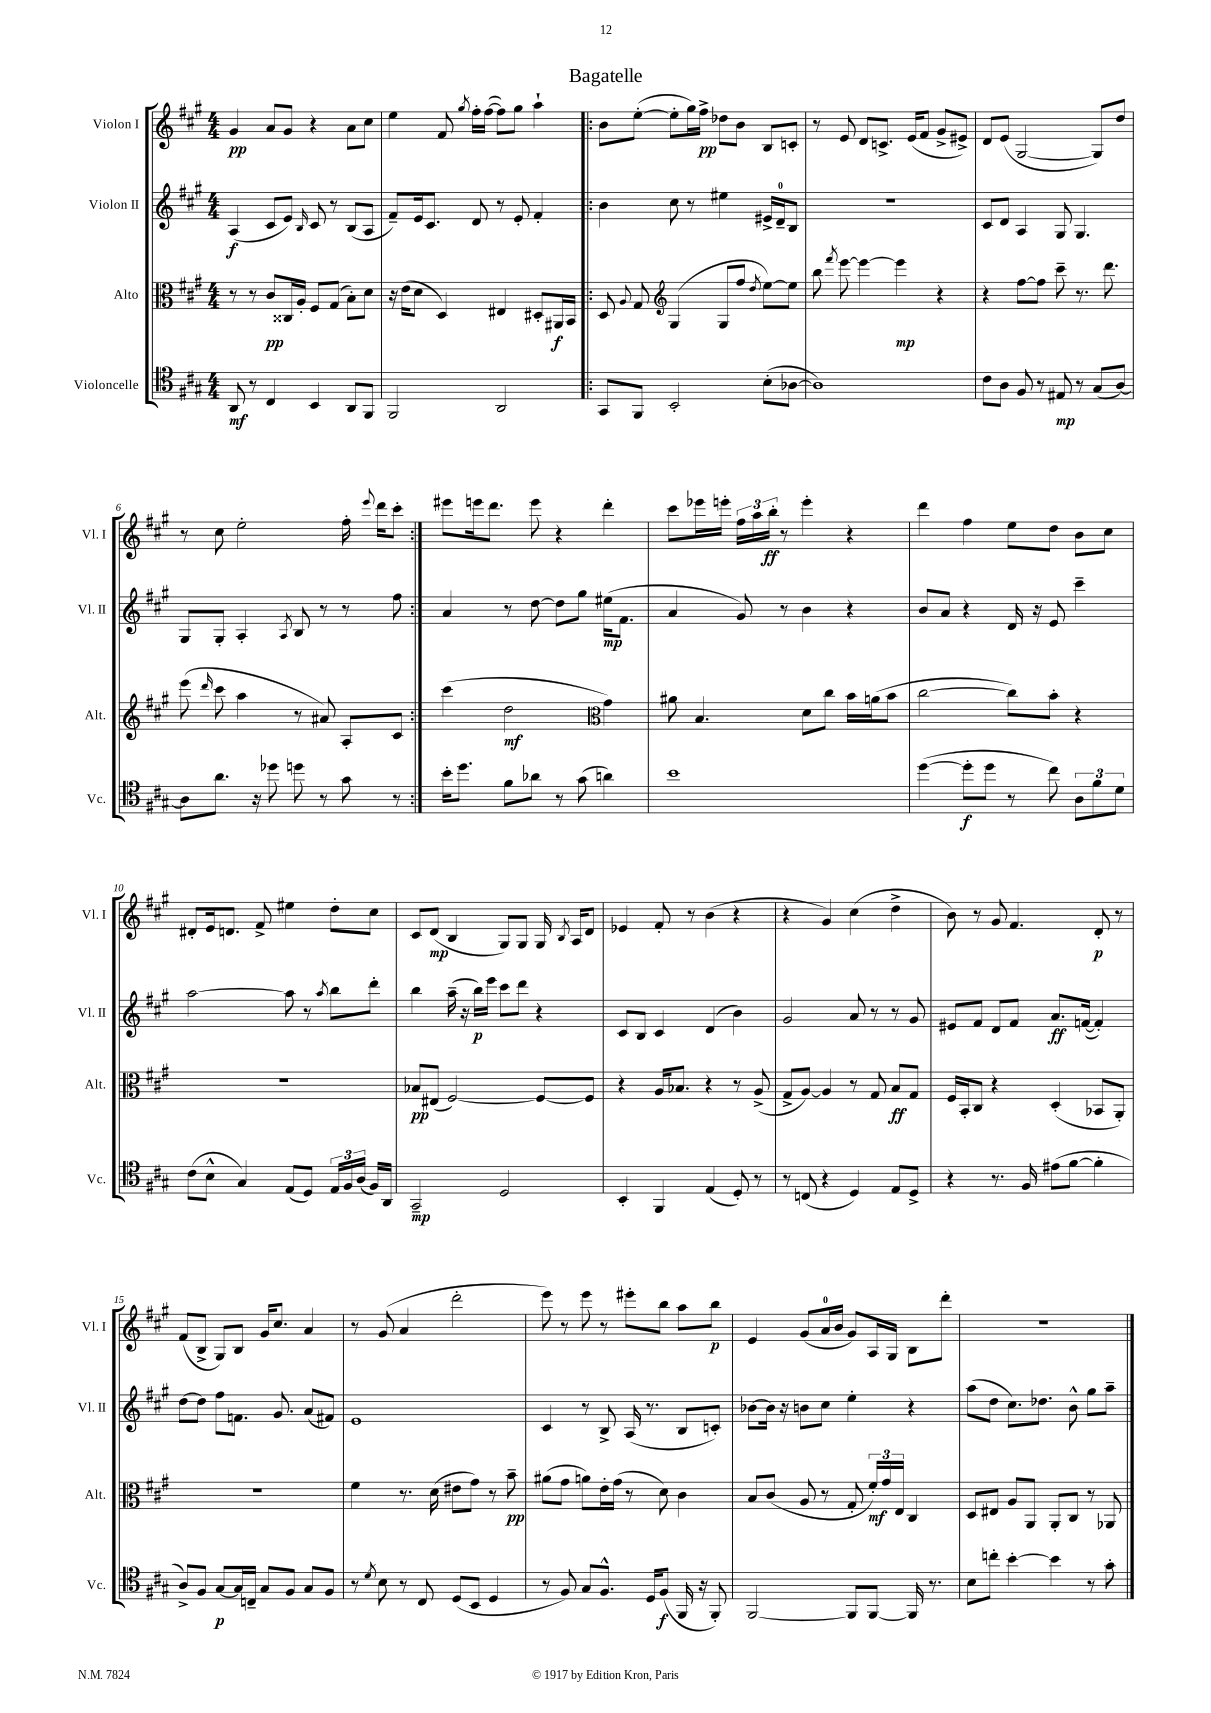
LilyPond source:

\header { title = "Bagatelle" }
<<
\new StaffGroup <<
\new Staff = "s0" \with { instrumentName = "Violon I" shortInstrumentName = "Vl. I" } {
    \clef treble \key a \major \numericTimeSignature \time 4/4
    \autoBeamOff gis'4\pp a'8[ gis'8] r4 a'8[ cis''8] |
    e''4 fis'8 \acciaccatura { gis''8 } fis''16[-. fis''16]~( fis''8[) gis''8] a''4-! |
    \repeat volta 2 { b'8[ e''8]~-.( e''8[-. gis''16) fis''16]->\pp des''8[ b'8] b8[ c'8]-. |
    r8 e'8 d'8[ c'8.]-> e'16[( fis'8] gis'8[-> eis'8]->) |
    d'8[ e'8]( gis2~ gis8[) d''8] |
    r8 cis''8 e''2-. fis''16-. \appoggiatura { e'''8 } d'''16[ cis'''8]-. | }
    eis'''8[ e'''16 d'''8.] e'''8 r4 d'''4-. |
    cis'''8[ ees'''16 e'''16]-. \tuplet 3/2 { fis''16[ a''16 b''16]-.\ff } r8 e'''4-. r4 |
    d'''4 fis''4 e''8[ d''8] b'8[ cis''8] |
    dis'8[-. e'16 d'8.] fis'8-> eis''4 d''8[-. cis''8] |
    cis'8[ d'8]\mp( b4 gis8[) gis8] gis16 \acciaccatura { b8 } a16[ d'8] |
    ees'4 fis'8-. r8 b'4( r4 |
    r4 gis'4) cis''4( d''4-> |
    b'8) r8 gis'8 fis'4. d'8-.\p r8 |
    fis'8[( b8]-> gis8[) b8] gis'16[ cis''8.] a'4 |
    r8 gis'8( a'4 d'''2-. |
    e'''8) r8 e'''8 r8 eis'''8[-. b''8] a''8[ b''8]\p |
    e'4 gis'8[( a'16-0 b'16] gis'8[) a16 gis16] b8[ d'''8]-. |
    r1 \bar "|." |
}
\new Staff = "s1" \with { instrumentName = "Violon II" shortInstrumentName = "Vl. II" } {
    \clef treble \key a \major \numericTimeSignature \time 4/4
    \autoBeamOff a4\f( cis'8[ e'8]) \grace { b16 } cis'8 r8 b8[( a8] |
    fis'8[--) e'16 cis'8.] d'8 r8 e'8-. fis'4-. |
    \repeat volta 2 { b'4 cis''8 r8 eis''4 eis'16[-> d'16-0-- b8] |
    R1 |
    cis'8[ d'8] a4 gis8 gis4. |
    gis8[ gis8]-. a4-. \acciaccatura { a8 } b8 r8 r8 fis''8 | }
    a'4 r8 d''8~ d''8[ gis''8] eis''16[\mp( fis'8.] |
    a'4 gis'8) r8 b'4 r4 |
    b'8[ a'8] r4 d'16 r16 e'8 cis'''4-- |
    a''2~ a''8 r8 \acciaccatura { a''8 } b''8[ d'''8]-. |
    b''4 a''16--( r16 b''16[\p) e'''16] cis'''8[ d'''8] r4 |
    cis'8[ b8] cis'4 d'4( b'4) |
    gis'2 a'8 r8 r8 gis'8 |
    eis'8[ fis'8] d'8[ fis'8] a'8.[\ff f'16]~( f'4-.) |
    d''8[~ d''8] fis''8[ f'8.] gis'8. a'8[( fis'8]) |
    e'1 |
    cis'4 r8 b8-> a16( r8. b8[ c'8]-.) |
    bes'8[~ bes'16] r16 b'8[ cis''8] e''4-. r4 |
    a''8[( d''8] cis''8.[) des''8.] b'8-^ gis''8[ a''8]-- \bar "|." |
}
\new Staff = "s2" \with { instrumentName = "Alto" shortInstrumentName = "Alt." } {
    \clef alto \key a \major \numericTimeSignature \time 4/4
    \autoBeamOff r8 r8 cis'8[\pp cisis16 a16]-. fis8[ gis8]( b8[-.) d'8] |
    r16 e'16[( d'8] d4) eis4 dis8[-. ais,16\f b,16] |
    \repeat volta 2 { d8 \appoggiatura { a8 } gis8 \clef treble gis4( gis8[ fis''8] \acciaccatura { d''8 } e''8[~) e''8] |
    b''8 \acciaccatura { fis'''8 } e'''8~ e'''4~ e'''4\mp r4 |
    r4 fis''8[~ fis''8] cis'''8-- r8. d'''8. |
    e'''8( \grace { d'''16 } cis'''8 a''4 r8 ais'8) a8[-. cis'8] | }
    cis'''4( d''2\mf \clef alto gis'4) |
    ais'8 b4. d'8[ cis''8] b'16[ a'16( b'8] |
    cis''2~ cis''8[) b'8]-. r4 |
    R1 |
    bes8[\pp eis8]( fis2~) fis8[~ fis8] |
    r4 a16[ bes8.] r4 r8 a8->( |
    gis8[-> a8]~) a4 r8 gis8 b8[\ff gis8] |
    fis16[ b,16-. cis8] r4 d4-.( bes,8[ a,8]-.) |
    R1 |
    fis'4 r8. d'16( eis'8[ gis'8]) r8 b'8--\pp |
    ais'8[( gis'8] a'8[) e'16-. gis'16]( r8 d'8) cis'4 |
    b8[ cis'8]( a8 r8 gis8-. \tuplet 3/2 { fis'16[-.\mf) gis'16 e16] } cis4 |
    d8[ eis8] a8[ a,8] a,8[-. cis8] r8 aes,8 \bar "|." |
}
\new Staff = "s3" \with { instrumentName = "Violoncelle" shortInstrumentName = "Vc." } {
    \clef tenor \key a \major \numericTimeSignature \time 4/4
    \autoBeamOff a,8\mf r8 cis4 b,4 a,8[ fis,8] |
    fis,2 a,2 |
    \repeat volta 2 { gis,8[ fis,8] b,2-. b8[-.( aes8]~ |
    aes1) |
    cis'8[ a8] fis8 r8 eis8\mp r8 gis8[( a8]~) |
    a8[ a'8.] r16 des''8 d''8 r8 gis'8 r8 | }
    b'16[-. d''8.] fis'8[ aes'8] r8 gis'8( a'4) |
    b'1 |
    d''4~( d''8[-.\f d''8] r8 cis''8) \tuplet 3/2 { a8[ fis'8 d'8] } |
    cis'8[( b8]-^ gis4) e8[( d8]) \tuplet 3/2 { e16[ fis16 a16]( } fis16[) a,16] |
    gis,2--\mp d2 |
    b,4-. fis,4 e4( d8-.) r8 |
    r8 c8( r4 d4) e8[ d8]-> |
    r4 r8. fis16 eis'8[( fis'8]~ fis'4-. |
    a8[->) fis8] gis8[~\p gis16 c16]-- gis8[ fis8] gis8[ fis8] |
    r8 \acciaccatura { d'8 } b8 r8 cis8 d8[( b,8] d4 |
    r8 fis8) gis8[ fis8.]-^ d16[ fis8]\f( fis,16 r16 fis,8-.) |
    fis,2~ fis,8[ fis,8]~ fis,16 r8. |
    b8[ c''8]-. b'4~-. b'4 r8 gis'8-. \bar "|." |
}
>>
>>
